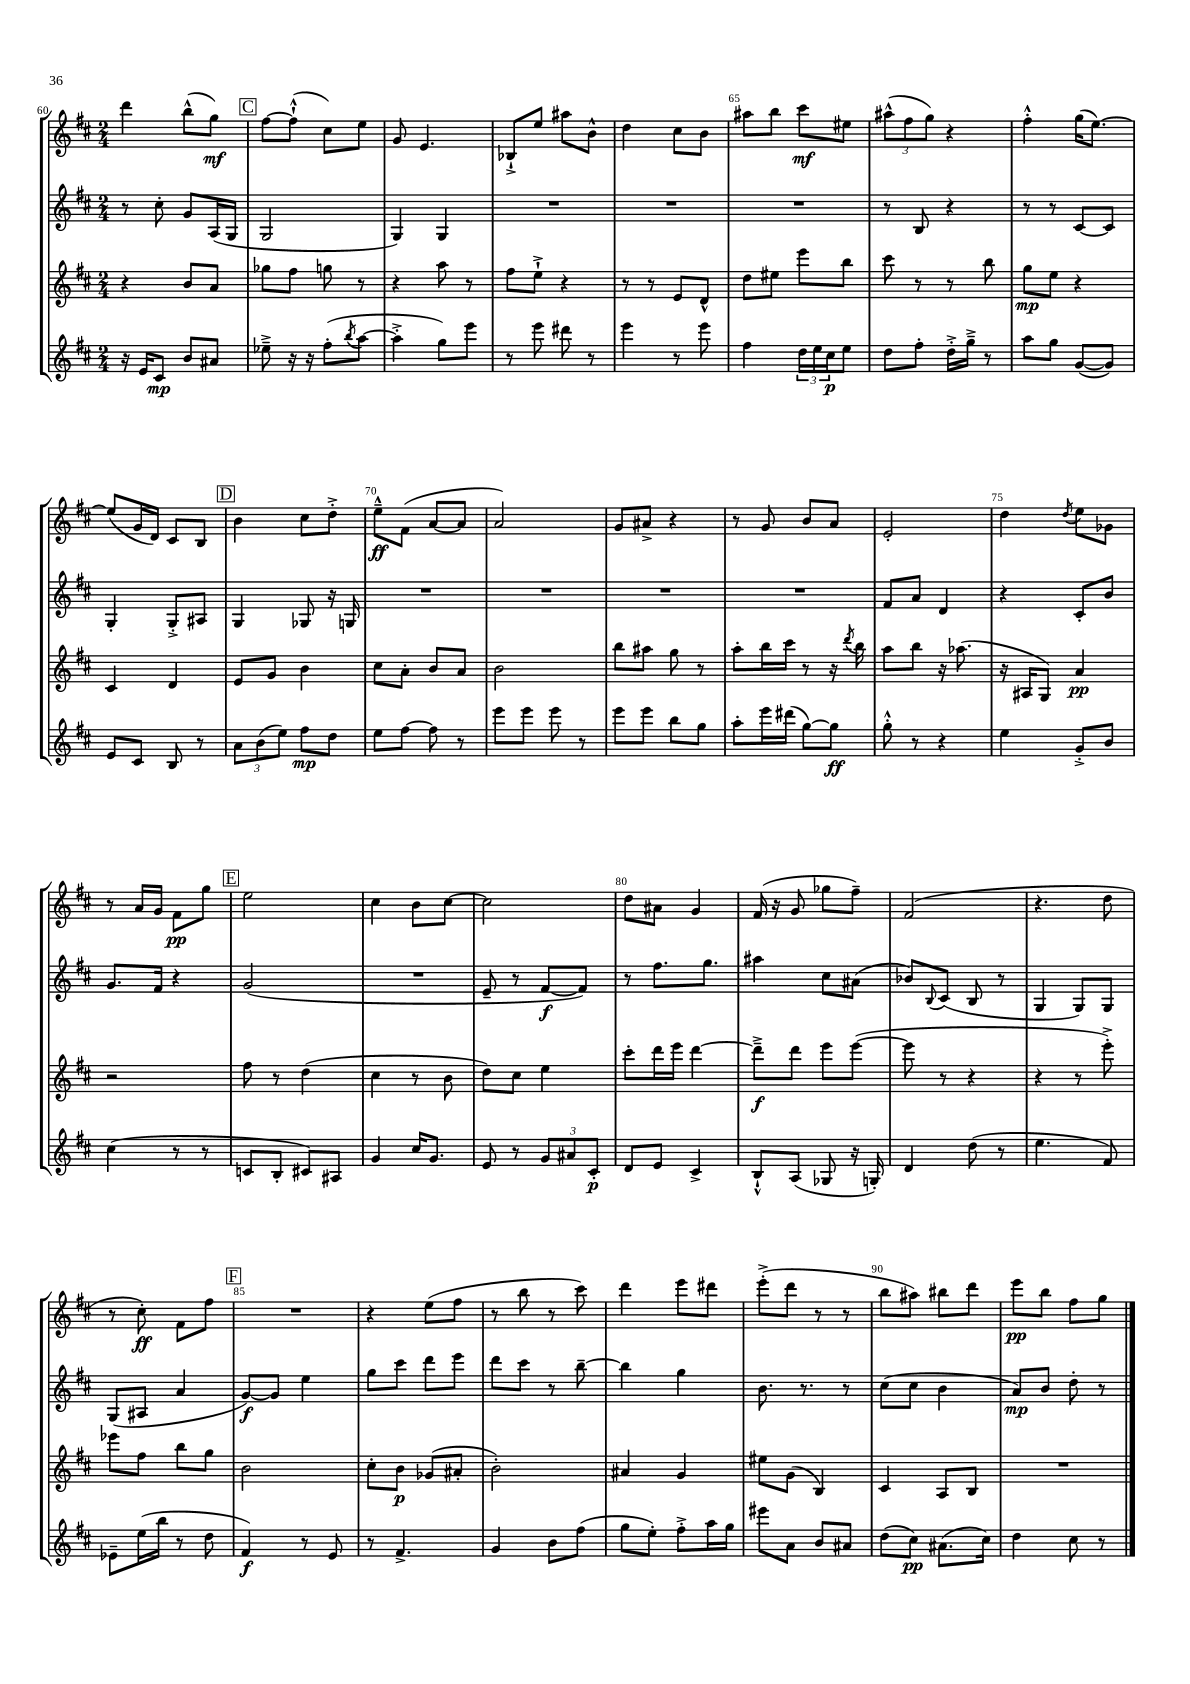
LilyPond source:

<<
\new StaffGroup <<
\new Staff = "s0" {
    \clef treble \key d \major \numericTimeSignature \time 2/4
    d'''4 b''8-^( g''8\mf) |
    \mark \markup { \box "C" } fis''8~ fis''8-!-^( cis''8) e''8 |
    g'8 e'4. |
    bes8-!-> e''8 ais''8 b'8-^ |
    d''4 cis''8 b'8 |
    ais''8 b''8 cis'''8\mf eis''8 |
    \tuplet 3/2 { ais''8-^( fis''8 g''8) } r4 |
    fis''4-.-^ g''16( e''8.~) |
    e''8( g'16 d'16) cis'8 b8 |
    \mark \markup { \box "D" } b'4 cis''8 d''8-.-> |
    e''8---^\ff fis'8( a'8~ a'8 |
    a'2) |
    g'8 ais'8-> r4 |
    r8 g'8 b'8 a'8 |
    e'2-. |
    d''4 \acciaccatura { d''8 } e''8 ges'8 |
    r8 a'16 g'16 fis'8\pp g''8 |
    \mark \markup { \box "E" } e''2 |
    cis''4 b'8 cis''8~ |
    cis''2 |
    d''8 ais'8 g'4 |
    fis'16( r16 g'8 ges''8 fis''8--) |
    fis'2( |
    r4. d''8 |
    r8 cis''8-.\ff) fis'8 fis''8 |
    \mark \markup { \box "F" } R2 |
    r4 e''8( fis''8 |
    r8 b''8 r8 cis'''8) |
    d'''4 e'''8 dis'''8 |
    e'''8-.->( d'''8 r8 r8 |
    b''8 ais''8) bis''8 d'''8 |
    e'''8\pp b''8 fis''8 g''8 \bar "|." |
}
\new Staff = "s1" {
    \clef treble \key d \major \numericTimeSignature \time 2/4
    r8 cis''8-. g'8 a16( g16 |
    \mark \markup { \box "C" } g2 |
    g4) g4 |
    R2 |
    R2 |
    R2 |
    r8 b8 r4 |
    r8 r8 cis'8~ cis'8 |
    g4-. g8-.-> ais8 |
    \mark \markup { \box "D" } g4 ges8 r16 g16 |
    R2 |
    R2 |
    R2 |
    R2 |
    fis'8 a'8 d'4 |
    r4 cis'8-. b'8 |
    g'8. fis'16 r4 |
    \mark \markup { \box "E" } g'2( |
    R2 |
    e'8-- r8 fis'8~\f fis'8) |
    r8 fis''8. g''8. |
    ais''4 cis''8 ais'8( |
    bes'8) \appoggiatura { b8 } cis'8( b8 r8 |
    g4 g8) g8 |
    g8( ais8 a'4 |
    \mark \markup { \box "F" } g'8~\f) g'8 e''4 |
    g''8 cis'''8 d'''8 e'''8 |
    d'''8 cis'''8 r8 b''8~-- |
    b''4 g''4 |
    b'8. r8. r8 |
    cis''8( cis''8 b'4 |
    a'8\mp) b'8 d''8-. r8 \bar "|." |
}
\new Staff = "s2" {
    \clef treble \key d \major \numericTimeSignature \time 2/4
    r4 b'8 a'8 |
    \mark \markup { \box "C" } ges''8 fis''8 g''8 r8 |
    r4 a''8 r8 |
    fis''8 e''8-!-> r4 |
    r8 r8 e'8 d'8-^ |
    d''8 eis''8 e'''8 b''8 |
    cis'''8 r8 r8 b''8 |
    g''8\mp e''8 r4 |
    cis'4 d'4 |
    \mark \markup { \box "D" } e'8 g'8 b'4 |
    cis''8 a'8-. b'8 a'8 |
    b'2 |
    b''8 ais''8 g''8 r8 |
    a''8-. b''16 cis'''16 r8 r16 \acciaccatura { d'''8 } b''16 |
    a''8 b''8 r16 aes''8.( |
    r16 ais16 g8) a'4\pp |
    r2 |
    \mark \markup { \box "E" } fis''8 r8 d''4( |
    cis''4 r8 b'8 |
    d''8) cis''8 e''4 |
    cis'''8-. d'''16 e'''16 d'''4~ |
    d'''8--->\f d'''8 e'''8 e'''8~( |
    e'''8 r8 r4 |
    r4 r8 e'''8-.->) |
    ees'''8 fis''8 b''8 g''8 |
    \mark \markup { \box "F" } b'2 |
    cis''8-. b'8\p ges'8( ais'8-. |
    b'2-.) |
    ais'4 g'4 |
    eis''8 g'8( b4) |
    cis'4 a8 b8 |
    R2 \bar "|." |
}
\new Staff = "s3" {
    \clef treble \key d \major \numericTimeSignature \time 2/4
    r16 e'16 cis'8\mp b'8 ais'8 |
    \mark \markup { \box "C" } ees''8---> r16 r16 fis''8-.( \acciaccatura { b''8 } a''8~ |
    a''4-.-> g''8) e'''8 |
    r8 e'''8 dis'''8 r8 |
    e'''4 r8 e'''8 |
    fis''4 \tuplet 3/2 { d''16 e''16 cis''16\p } e''8 |
    d''8 fis''8-. d''16-.-> g''16---> r8 |
    a''8 g''8 g'8~( g'8) |
    e'8 cis'8 b8 r8 |
    \mark \markup { \box "D" } \tuplet 3/2 { a'8 b'8( e''8) } fis''8\mp d''8 |
    e''8 fis''8~ fis''8 r8 |
    e'''8 e'''8 e'''8 r8 |
    e'''8 e'''8 b''8 g''8 |
    a''8-. e'''16 dis'''16( g''8~) g''8\ff |
    g''8-.-^ r8 r4 |
    e''4 g'8-.-> b'8 |
    cis''4( r8 r8 |
    \mark \markup { \box "E" } c'8 b8-. cis'8) ais8 |
    g'4 cis''16 g'8. |
    e'8 r8 \tuplet 3/2 { g'8 ais'8 cis'8-.\p } |
    d'8 e'8 cis'4-> |
    b8-!-^ a8( ges8 r16 g16-.) |
    d'4 d''8( r8 |
    e''4. fis'8) |
    ees'8-- e''16( b''16 r8 d''8 |
    \mark \markup { \box "F" } fis'4\f) r8 e'8 |
    r8 fis'4.-> |
    g'4 b'8 fis''8( |
    g''8 e''8-.) fis''8-.-> a''16 g''16 |
    eis'''8 a'8 b'8 ais'8 |
    d''8( cis''8\pp) ais'8.( cis''16) |
    d''4 cis''8 r8 \bar "|." |
}
>>
>>
\layout { \context { \Score currentBarNumber = #60 \override BarNumber.break-visibility = ##(#f #t #t) barNumberVisibility = #(every-nth-bar-number-visible 5) } }
